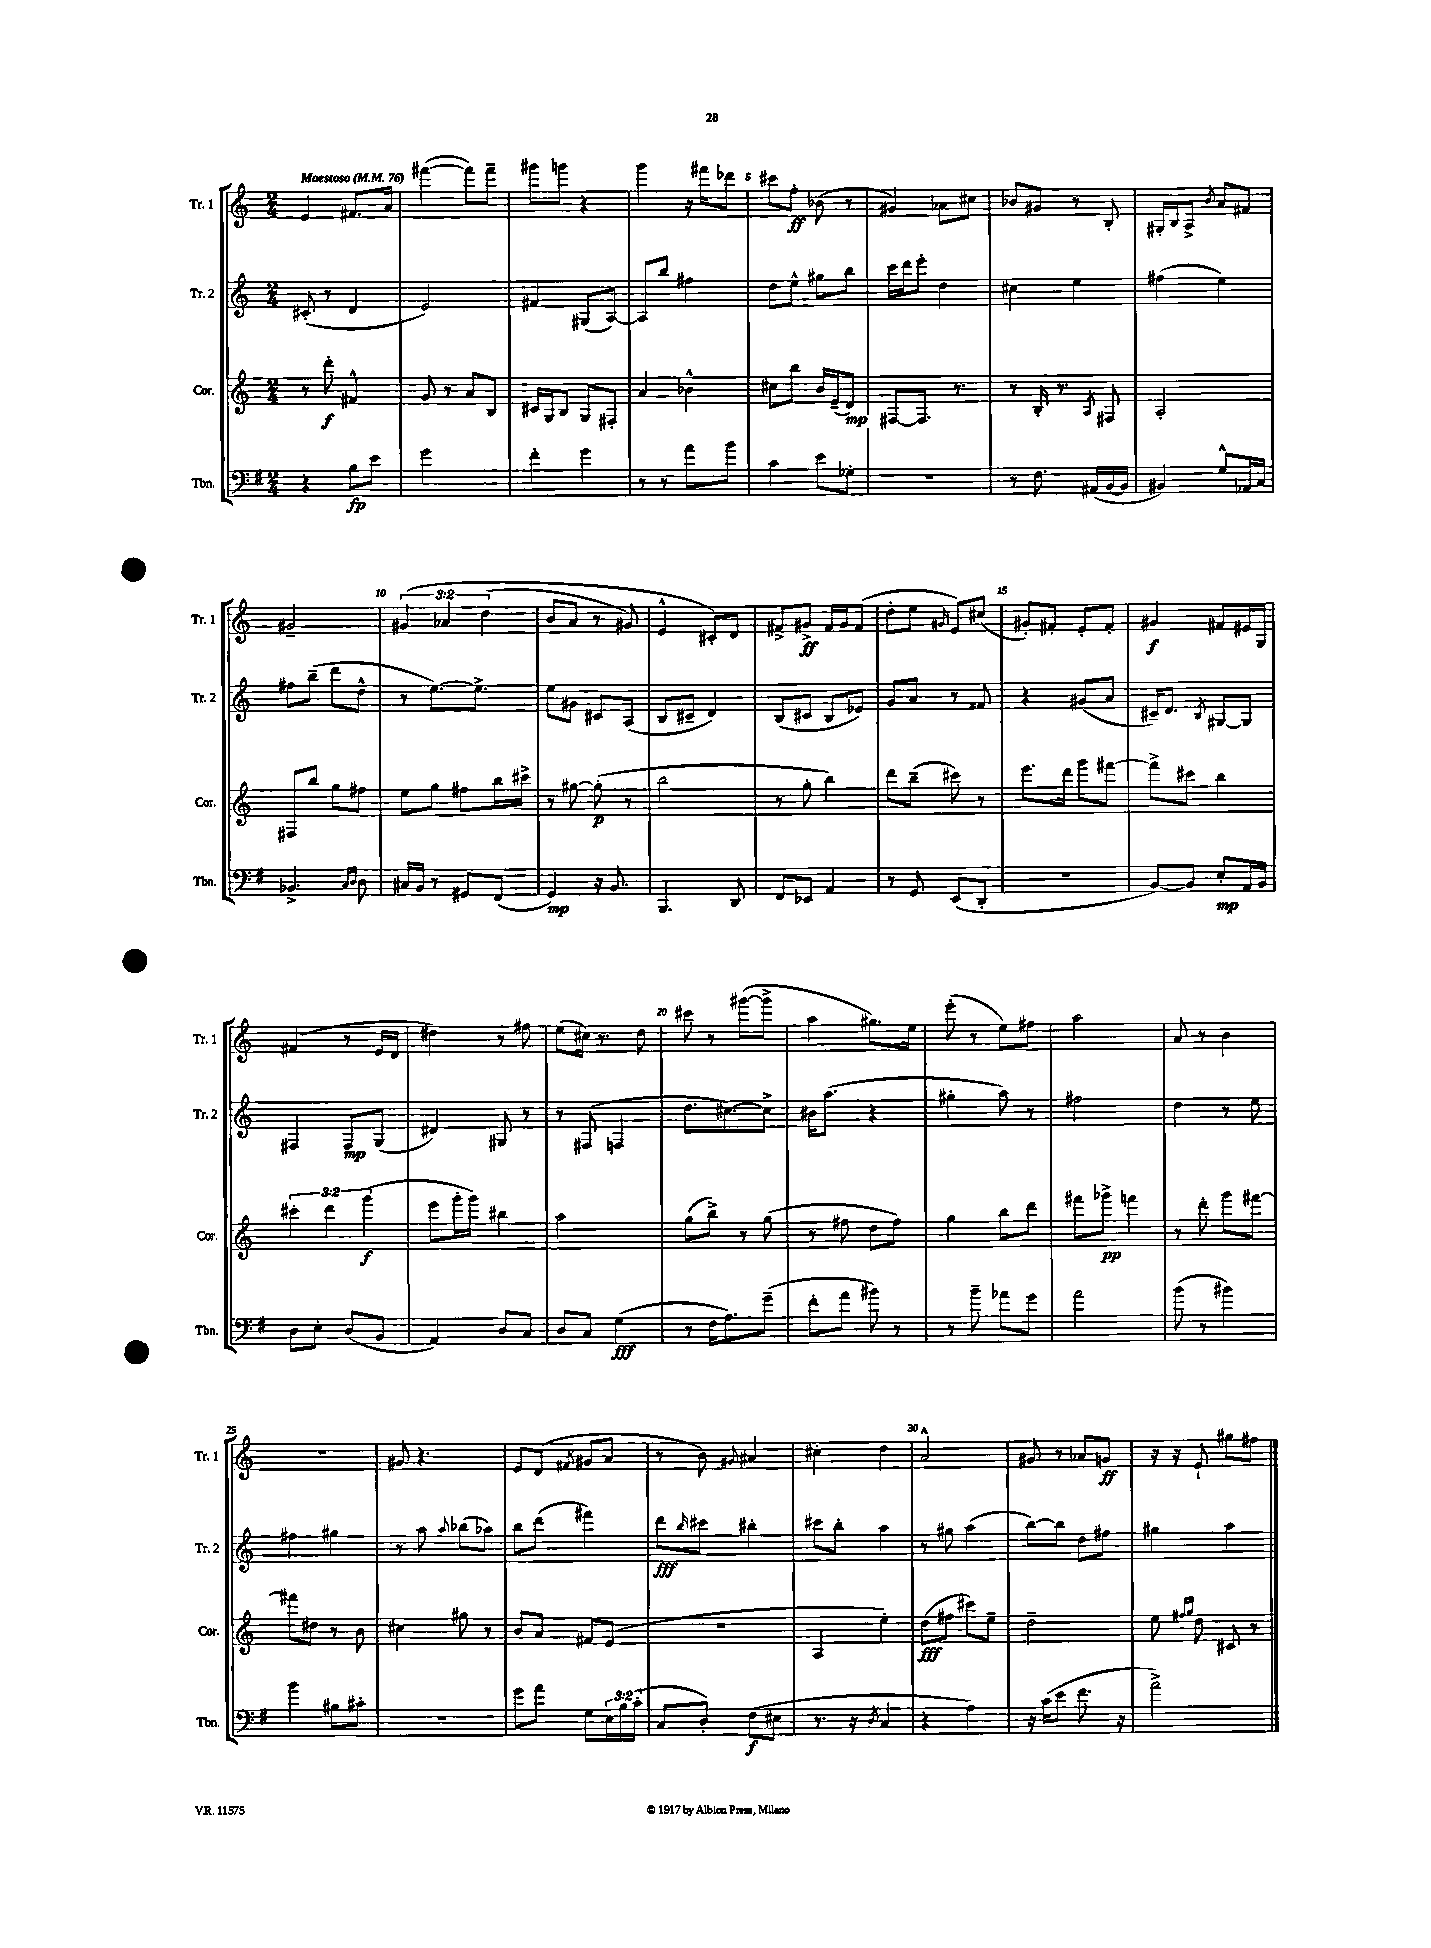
<<
\new StaffGroup <<
\new Staff = "s0" \with { instrumentName = "Tr. 1" shortInstrumentName = "Tr. 1" } {
    \clef treble \key c \major \numericTimeSignature \time 2/4 \override Staff.TupletNumber.text = #tuplet-number::calc-fraction-text \tempo "Maestoso" 4 = 76
    e'4 fis'8. a'16 |
    fis'''4~( fis'''8) fis'''8-- |
    gis'''8 g'''8 r4 |
    g'''4 r16 fis'''16 des'''8 |
    cis'''8 f''8-.\ff bes'8( r8 |
    gis'4) aes'8 cis''8 |
    bes'8 gis'8 r8 b8-. |
    gis16-. b16 a8-> \acciaccatura { b'8 } a'8 fis'8 |
    gis'2-- |
    \tuplet 3/2 { gis'4\( aes'4 d''4( } |
    b'8 a'8 r8 gis'8) |
    e'4-^ cis'8-.\) d'8 |
    fis'8-> gis'8->\ff fis'16 gis'16 fis'8( |
    d''8-. e''8 \grace { gis'16 } e'8) cis''8( |
    gis'8-.) fis'8-. e'8-. fis'8-. |
    gis'4\f fis'8 eis'16 g16 |
    fis'4( r8 e'16 d'16 |
    dis''4) r8 fis''8 |
    e''8( cis''16) r8. d''8 |
    cis'''8 r8 gis'''8~( gis'''8-> |
    a''4 gis''8.) e''16 |
    e'''8-.( r8 e''8) fis''8 |
    a''2 |
    a'8 r8 b'4 |
    r2 |
    gis'8 r4. |
    e'8 d'8( \acciaccatura { fis'8 } gis'8 a'8 |
    r8 b'8) \appoggiatura { gis'8 } ais'4 |
    cis''4-. d''4 |
    a'2-^ |
    gis'8 r8 aes'8 g'8\ff |
    r16 r16 e'8-! gis''8 fis''8 \bar "|." |
}
\new Staff = "s1" \with { instrumentName = "Tr. 2" shortInstrumentName = "Tr. 2" } {
    \clef treble \key c \major \numericTimeSignature \time 2/4
    cis'8-.( r8 d'4 |
    e'2) |
    fis'4 gis8( a8~) |
    a8 b''8 fis''4 |
    d''8 e''8-^ gis''8 b''8 |
    c'''16 d'''16 e'''8-. d''4 |
    cis''4 e''4 |
    fis''4( e''4) |
    fis''8 b''8--( d'''8 d''8-^ |
    r8 e''8.~) e''8.-> |
    e''8 gis'8 cis'8 a8( |
    b8 cis'8-- d'4) |
    b8( cis'8 b8 ees'8) |
    g'8 a'8 r8 fisis'8 |
    r4 gis'8( a'8 |
    cis'16--) d'8. \acciaccatura { b8 } gis8~ gis8 |
    fis4 fis8\mp g8( |
    dis'4) gis8 r8 |
    r8 fis8( f4 |
    d''8. cis''8.~) cis''8-> |
    bis'16 a''8.( r4 |
    gis''4-. a''8) r8 |
    fis''2 |
    d''4 r8 e''8 |
    fis''4 gis''4 |
    r8 a''8 \appoggiatura { a''8 } bes''8( aes''8) |
    b''8 d'''8( fis'''4) |
    d'''8\fff \grace { b''16 } cis'''8 bis''4-. |
    cis'''8 b''8-. a''4 |
    r8 gis''8 a''4( |
    b''8~) b''8 d''8 fis''8 |
    gis''4 a''4 \bar "|." |
}
\new Staff = "s2" \with { instrumentName = "Cor." shortInstrumentName = "Cor." } {
    \clef treble \key c \major \numericTimeSignature \time 2/4 \override Staff.TupletNumber.text = #tuplet-number::calc-fraction-text
    r8 d'''8-.\f fis'4-^ |
    g'8 r8 a'8 b8 |
    cis'16 g16 b8 g8 fis8-. |
    a'4 bes'4-^ |
    cis''8 b''8 b'16 e'16--( d'8\mp) |
    fis8~ fis8. r8. |
    r8 b16-. r8. \acciaccatura { a8 } fis8 |
    a2-. |
    fis8 b''8 g''8 fis''8 |
    e''8 g''8 fis''8 b''16 cis'''16-> |
    r8 gis''8~ gis''8-.\p( r8 |
    b''2 |
    r8 g''8-. b''4) |
    d'''8 b''8--( cis'''8) r8 |
    e'''8. d'''16 g'''8 fis'''8~ |
    fis'''8-> cis'''8 b''4 |
    \tuplet 3/2 { cis'''4-. d'''4 g'''4\f( } |
    e'''8 g'''16-. g'''16) bis''4 |
    a''2 |
    g''8( b''8->) r8 g''8( |
    r8 fis''8 d''8 fis''8) |
    g''4 b''8 d'''8 |
    fis'''8 ges'''8->\pp f'''4 |
    r8 d'''8-. g'''8 fis'''8~ |
    fis'''8 dis''8 r8 b'8 |
    cis''4 gis''8 r8 |
    b'8 a'8 fis'8 e'8( |
    r2 |
    a4 e''4-.) |
    d''8\fff( fis''8 cis'''8) e''8-- |
    d''2-- |
    e''8 \grace { fis''16 g''16 } d''8 cis'8 r8 \bar "|." |
}
\new Staff = "s3" \with { instrumentName = "Tbn." shortInstrumentName = "Tbn." } {
    \clef bass \key g \major \numericTimeSignature \time 2/4 \override Staff.TupletNumber.text = #tuplet-number::calc-fraction-text
    r4 b8\fp e'8 |
    g'2 |
    fis'4-. g'4 |
    r8 r8 a'8 b'8 |
    c'4 e'8 ges8-. |
    R2 |
    r8 fis8. ais,16( b,16~ b,16 |
    bis,4) g8-^ aes,16 c16 |
    bes,4.-> \grace { c16 d16 } d8 |
    cis16 b,16 r8 gis,8 fis,8( |
    g,4\mp) r16 b,8. |
    b,,4. d,8 |
    fis,8 ees,8 a,4 |
    r8 g,8 e,8( d,8-. |
    R2 |
    b,8~) b,8 e8-.\mp a,16 b,16 |
    d8 e8-. d8( b,8 |
    a,4) d8 c8 |
    d8 c8 g4\fff( |
    r8 fis16 a8.) g'8--( |
    fis'8-. a'8 bis'8) r8 |
    r8 b'8-- aes'8 g'8 |
    a'2 |
    b'8( r8 bis'4) |
    b'4 bis8 cis'8-. |
    R2 |
    g'8 a'8 g8 \tuplet 3/2 { e16 b16 c'16-.( } |
    c8 d8-.) fis8\f( eis8 |
    r8. r16 \acciaccatura { d8 } c4 |
    r4 a4) |
    r16 c'16( e'8 fis'8. r16 |
    a'2->) \bar "|." |
}
>>
>>
\layout { \context { \Score \override BarNumber.break-visibility = ##(#f #t #t) barNumberVisibility = #(every-nth-bar-number-visible 5) } }
